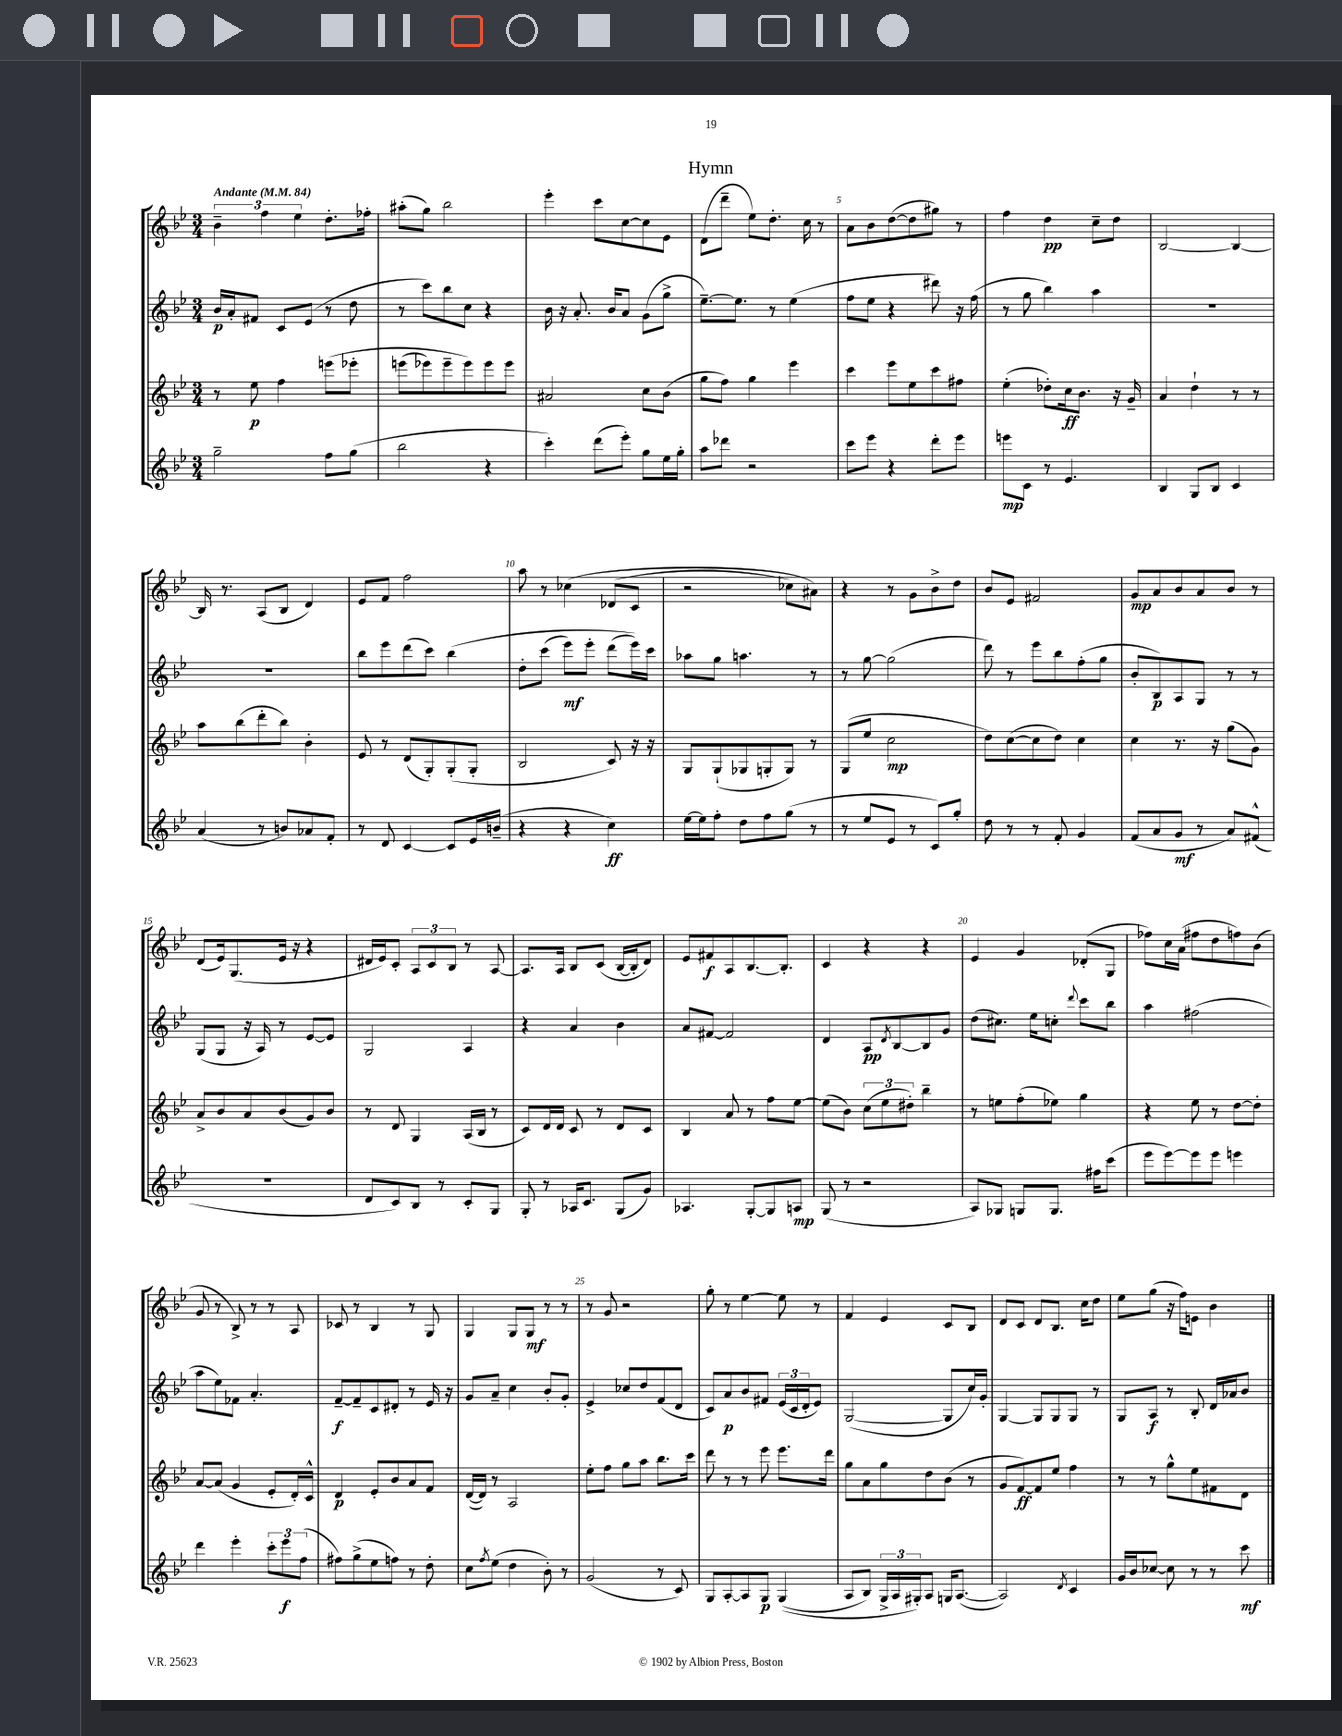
\header { title = "Hymn" }
<<
\new StaffGroup <<
\new Staff = "s0" {
    \clef treble \key bes \major \numericTimeSignature \time 3/4 \tempo "Andante" 4 = 84
    \tuplet 3/2 { bes'4-- f''4 ees''4 } d''8.-. fes''16-. |
    ais''8-.( g''8) bes''2 |
    ees'''4-. c'''8 c''8~ c''8 ees'8 |
    d'8( d'''8-- ees''8) d''8.-. c''16 r8 |
    a'8 bes'8 d''8~( d''8 gis''8) r8 |
    f''4 d''4\pp c''8-- d''8 |
    bes2~ bes4~ |
    bes16 r8. a8( bes8 d'4) |
    ees'8 f'8 f''2 |
    a''8 r8 ces''4\( des'8( c'8 |
    r2 ces''8) ais'8\) |
    r4 r8 g'8 bes'8-> d''8 |
    bes'8 ees'8 fis'2 |
    g'8\mp a'8 bes'8 a'8 bes'8 r8 |
    d'8( ees'16) g8.( ees'16 r16 r4 |
    dis'16 ees'16) c'8-. \tuplet 3/2 { a8 c'8 bes8 } r8 a8~ |
    a8. a16 bes8 c'8( bes16~ bes16-. d'8) |
    ees'8 fis'8\f a8 bes8.~ bes8.-. |
    c'4 r4 r4 |
    ees'4 g'4 des'8-.( g8 |
    fes''8) c''16 a'16( fis''8 d''8 f''8) bes'8( |
    g'8 r8 bes8->) r8 r8 a8 |
    ces'8 r8 bes4 r8 g8 |
    g4 g8 g8\mf r8 r8 |
    r8 g'8 r2 |
    g''8-. r8 ees''4~ ees''8 r8 |
    f'4 ees'4 c'8 bes8 |
    d'8 c'8 d'8 bes8. c''16 d''8 |
    ees''8 g''8( r16 f''16) e'8 bes'4 \bar "|." |
}
\new Staff = "s1" {
    \clef treble \key bes \major \numericTimeSignature \time 3/4
    bes'16\p a'16-. fis'8 c'8 ees'8( r8 d''8 |
    r8 c'''8) bes''8 c''8 r4 |
    bes'16 r16 a'8.-. bes'16 a'8 g'8( g''8-> |
    ees''8.~--) ees''8. r8 ees''4( |
    f''8 ees''8 r4 dis'''8) r16 f''16( |
    r8 g''8 bes''4) a''4 |
    R2. |
    R2. |
    bes''8 ees'''8 d'''8( c'''8) bes''4\( |
    d''8-. c'''8( ees'''8\mf) ees'''8-. d'''8( ees'''16)\) c'''16 |
    aes''8 g''8 a''4. r8 |
    r8 g''8~ g''2( |
    d'''8) r8 ees'''8 bes''8 f''8-.( g''8 |
    bes'8-. bes8\p) a8 g8 r8 r8 |
    g8( g8 r16 a16) r8 ees'8~ ees'8 |
    g2 a4 |
    r4 a'4 bes'4 |
    a'8 fis'8~ fis'2 |
    d'4 a8\pp \acciaccatura { d'8 } bes8~ bes8 g'8 |
    d''8( cis''8.) ees''16 c''8-. \appoggiatura { d'''8 } c'''8 bes''8 |
    a''4 fis''2( |
    a''8 ees''8) fes'8 a'4.-. |
    f'8~--\f f'8-- c'8 dis'8-. r8 ees'16 r16 |
    g'8 a'8-- c''4 bes'8-. g'8-. |
    ees'4-> ces''8 d''8 f'8( d'8 |
    c'8) a'8\p bes'8 fis'8 \tuplet 3/2 { ees'16( c'16 d'16-. } ees'8) |
    g2~( g8 c''16) g'16-. |
    g4~ g8 g8 g8 r8 |
    g8 a8\f r8 bes8-. d'16 aes'16 bes'8 \bar "|." |
}
\new Staff = "s2" {
    \clef treble \key bes \major \numericTimeSignature \time 3/4
    r8 ees''8\p f''4 e'''8\( ees'''8-. |
    e'''8( ees'''8) ees'''8-- ees'''8\) ees'''8 ees'''8 |
    ais'2 c''8 bes'8( |
    g''8 f''8) g''4 ees'''4 |
    c'''4 ees'''8 ees''8 c'''8 fis''8 |
    ees''4-.( des''8-.) c''16\ff bes'8. r16 g'16-- |
    a'4 d''4-! r8 r8 |
    a''8 bes''8( d'''8-. bes''8) bes'4-. |
    ees'8 r8 d'8( g8-.) g8-.( g8-. |
    bes2 c'8) r16 r16 |
    g8 g8-!( ges8 g8-. g8) r8 |
    g8( ees''8 c''2\mp |
    d''8) c''8~( c''8 d''8) c''4 |
    c''4 r8. r16 g''8( g'8) |
    a'8-> bes'8 a'8 bes'8( g'8) bes'8 |
    r8 d'8 g4 a16( bes16 r8 |
    c'8) d'16 d'16 c'8 r8 d'8 c'8 |
    bes4 a'8 r8 f''8 ees''8~ |
    ees''8( bes'8) \tuplet 3/2 { c''8( ees''8 dis''8-.) } bes''4-- |
    r8 e''8 f''8-.( ees''8) g''4 |
    r4 ees''8 r8 d''8~ d''8-. |
    a'8~ a'8( g'4 ees'8-. d'16-.) c'16-^ |
    d'4\p ees'8-. bes'8 a'8 f'8 |
    d'16~( d'16) r8 a2 |
    ees''8-. f''8 g''8 a''8 bes''8. c'''16 |
    d'''8 r8 r8 ees'''8 ees'''8. d'''16 |
    g''8 a'8 g''8 d''8 bes'8( r8 |
    g'8 f'8~\ff) f'8 ees''8 f''4 |
    r8 r8 g''8-^ ees''8 fis'8 d'8 \bar "|." |
}
\new Staff = "s3" {
    \clef treble \key bes \major \numericTimeSignature \time 3/4
    g''2-- f''8 g''8( |
    bes''2 r4 |
    c'''4-.) d'''8( ees'''8-.) g''8 ees''16 g''16-. |
    a''8 des'''8 r2 |
    c'''8 ees'''8 r4 d'''8-. ees'''8 |
    e'''8\mp c'8 r8 ees'4. |
    bes4 g8 bes8 c'4 |
    a'4( r8 b'8) aes'8 f'8-. |
    r8 d'8 c'4~ c'8 ees'16 b'16--( |
    r4 r4 c''4\ff) |
    ees''16~ ees''16 f''8-. d''8 f''8 g''8( r8 |
    r8 ees''8 ees'8 r8 c'8) g''8-. |
    d''8 r8 r8 f'8-. g'4 |
    f'8( a'8 g'8\mf r8 a'8) fis'8-^( |
    R2. |
    d'8 c'8) bes8 r8 c'8-. g8 |
    g8-. r8 aes16 c'8. g8( g'8) |
    aes4. g8~-. g8 a8\mp |
    g8( r8 r2 |
    a8) ges8 g8 g8. fis''16 c'''8( |
    ees'''8 ees'''8~) ees'''8 ees'''8 e'''4 |
    d'''4 ees'''4-. \tuplet 3/2 { c'''8-. ees'''8\f f''8( } |
    fis''8) g''8->( ees''8 f''8) r8 d''8-. |
    c''8 \acciaccatura { f''8 } ees''8( d''4 bes'8-.) r8 |
    g'2( r8 c'8) |
    g8 a8~-. a8 g8\p g4(\( |
    a8 bes8) \tuplet 3/2 { g16-> a16 gis16-.\) } a8 g16 a8.~( |
    a2) \acciaccatura { d'8 } c'4 |
    g'16 bes'16 ces''8~ ces''8 r8 r8 c'''8\mf \bar "|." |
}
>>
>>
\layout { \context { \Score \override BarNumber.break-visibility = ##(#f #t #t) barNumberVisibility = #(every-nth-bar-number-visible 5) } }
